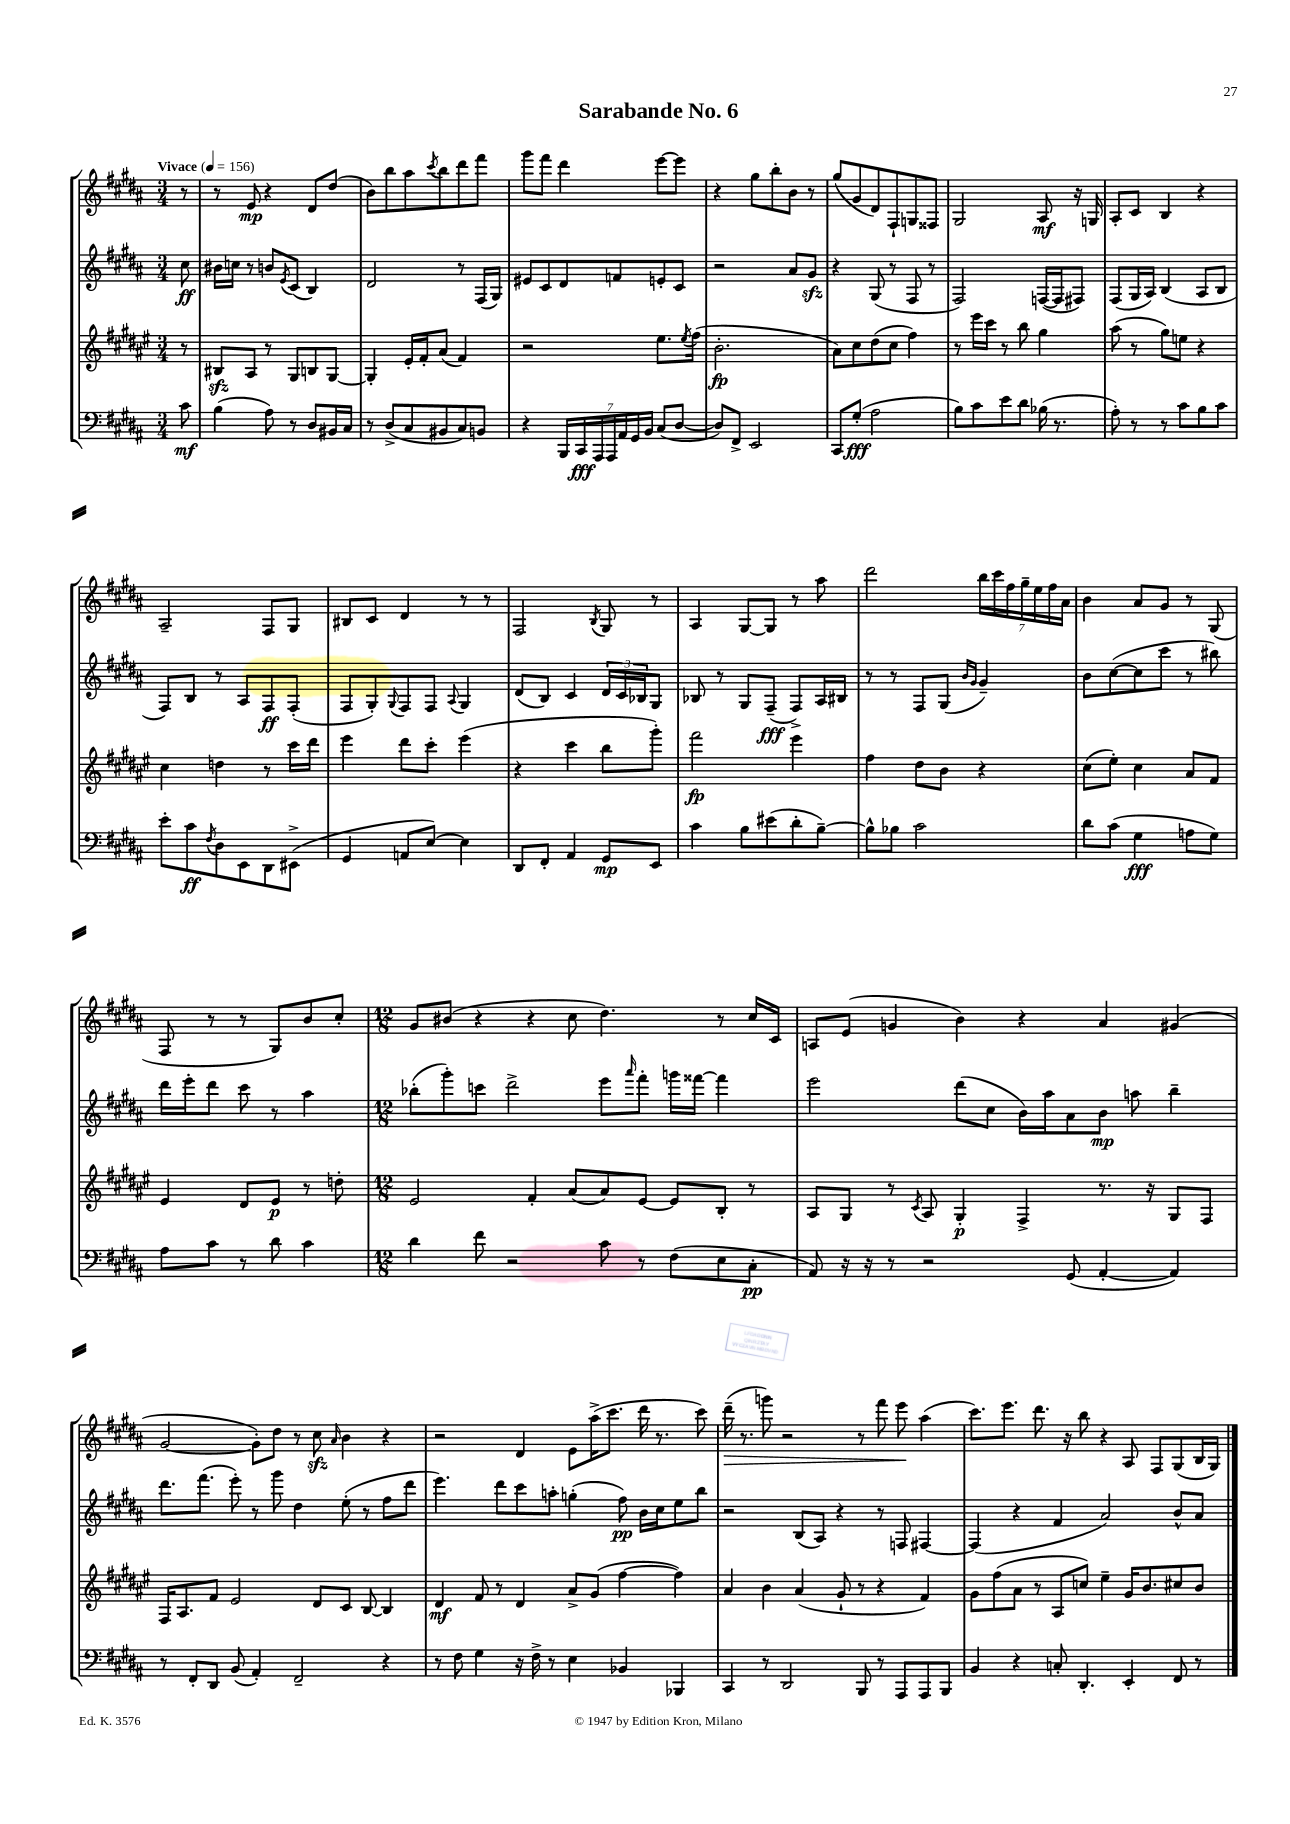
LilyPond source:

\header { title = "Sarabande No. 6" }
<<
\new StaffGroup <<
\new Staff = "s0" {
    \clef treble \key b \major \numericTimeSignature \time 3/4 \partial 8 \tempo "Vivace" 4 = 156
    r8 |
    r8 e'8\mp r4 dis'8 dis''8( |
    b'8) b''8 ais''8 \acciaccatura { cis'''8 } b''8 dis'''8 fis'''8 |
    gis'''8 fis'''8 dis'''4 e'''8~ e'''8 |
    r4 gis''8 b''8-. b'8 r8 |
    gis''8( gis'8 dis'8) fis8-! g8 fisis8 |
    gis2 ais8\mf r16 g16 |
    ais8-. cis'8 b4 r4 |
    ais2-- fis8 gis8 |
    bis8 cis'8 dis'4 r8 r8 |
    fis2 \acciaccatura { b8 } gis8 r8 |
    ais4 gis8~ gis8 r8 ais''8 |
    dis'''2 \tuplet 7/4 { b''16 cis'''16 fis''16 gis''16-- e''16 fis''16 ais'16 } |
    b'4 ais'8 gis'8 r8 gis8( |
    fis8 r8 r8 gis8) b'8 cis''8-. |
    \numericTimeSignature \time 12/8 gis'8 bis'8( r4 r4 cis''8 dis''4.) r8 cis''16 cis'16 |
    a8 e'8( g'4 b'4) r4 ais'4 gis'4( |
    gis'2~ gis'8-.) dis''8 r8 cis''8\sfz \grace { ais'16 } b'4 r4 |
    r2 dis'4 e'8 ais''16->( cis'''8. dis'''16 r8. cis'''8) |
    dis'''16--\>( r8. g'''8) r2 r8 fis'''8 e'''8\! ais''4( |
    cis'''8.) e'''8. dis'''8. r16 b''8 r4 ais8 fis8 gis8( b16 gis16) \bar "|." |
}
\new Staff = "s1" {
    \clef treble \key b \major \numericTimeSignature \time 3/4 \partial 8
    cis''8\ff |
    bis'16 c''16 r8 b'8 \acciaccatura { e'8 } cis'8( b4) |
    dis'2 r8 fis16( gis16) |
    eis'8 cis'8 dis'8 f'8 e'8-. cis'8 |
    r2 ais'8 gis'8\sfz |
    r4 gis8( r8 fis8 r8 |
    fis2) f16~( f16 fis8) |
    fis8( gis16 ais16) b4( ais8 b8 |
    fis8) b8 r8 ais8 fis8\ff fis8-.( |
    fis8 gis8-.) \appoggiatura { gis8 } fis8 fis8 \appoggiatura { ais8 } gis4 |
    dis'8( b8) cis'4 \tuplet 3/2 { dis'16 cis'16 bes16 } gis8 |
    bes8 r8 gis8 fis8--\fff( fis8->) ais16 bis16 |
    r8 r8 fis8 gis8( \grace { b'16 gis'16 } gis'4--) |
    b'8 cis''8~( cis''8 cis'''8 r8 bis''8) |
    dis'''16 e'''16-. dis'''8 cis'''8 r8 ais''4 |
    \numericTimeSignature \time 12/8 bes''8-.( gis'''8-.) c'''8 dis'''2-> e'''8 \grace { ais'''16 } fis'''8-. g'''16 fisis'''16~ fisis'''4 |
    e'''2 dis'''8( cis''8 b'16) ais''16 ais'8 b'8\mp a''8 b''4-- |
    dis'''8. fis'''8.( e'''8-.) r8 gis'''8 dis''4 e''8-.( r8 fis''8 dis'''8 |
    e'''4.) dis'''8 cis'''8 a''8-. g''4-.( fis''8\pp) b'16 cis''16 e''8 b''8 |
    r2 b8( ais8) r4 r8 f8 fis4~ |
    fis4( r4 fis'4 ais'2) b'8-^ ais'8 \bar "|." |
}
\new Staff = "s2" {
    \clef treble \key fis \major \numericTimeSignature \time 3/4 \partial 8
    r8 |
    bis8\sfz ais8 r8 gis8 b8 gis8~ |
    gis4-. eis'16-. fis'16-. ais'8( fis'4) |
    r2 eis''8. \acciaccatura { eis''8 } fis''16( |
    b'2.-.\fp |
    ais'8) cis''8 dis''8( cis''8 fis''4) |
    r8 eis'''16 cis'''16 r8 b''8 gis''4 |
    ais''8( r8 gis''8) e''8 r4 |
    cis''4 d''4 r8 cis'''16 dis'''16 |
    eis'''4 dis'''8 cis'''8-. eis'''4( |
    r4 cis'''4 b''8 gis'''8-.) |
    fis'''2\fp eis'''4 |
    fis''4 dis''8 b'8 r4 |
    cis''8( eis''8-.) cis''4 ais'8 fis'8 |
    eis'4 dis'8 eis'8\p r8 d''8-. |
    \numericTimeSignature \time 12/8 eis'2 fis'4-. ais'8( ais'8) eis'8~ eis'8 b8-. r8 |
    ais8 gis8 r8 \acciaccatura { cis'8 } ais8 gis4-.\p fis4-> r8. r16 gis8 fis8 |
    fis16 ais8. fis'8 eis'2 dis'8 cis'8 b8~ b4 |
    dis'4\mf fis'8 r8 dis'4 ais'8-> gis'8( fis''4~ fis''4) |
    ais'4 b'4 ais'4( gis'8-! r8 r4 fis'4) |
    gis'8 fis''8( ais'8 r8 ais8 c''8) eis''4-- gis'16 b'8. cis''8 b'8 \bar "|." |
}
\new Staff = "s3" {
    \clef bass \key b \major \numericTimeSignature \time 3/4 \partial 8
    cis'8\mf |
    b4( ais8) r8 dis8 bis,16 cis16 |
    r8 dis8->( cis8 bis,8 cis8) b,8 |
    r4 \tuplet 7/4 { b,,16 cis,16\fff ais,,16 ais,,16 ais,16 gis,16 b,16 } cis8( dis8~ |
    dis8) fis,8-> e,2 |
    cis,8 gis8-.\fff( ais2 |
    b8) cis'8 e'8 dis'8 bes16( r8. |
    ais8-.) r8 r8 cis'8 b8 cis'8 |
    e'8-. cis'8\ff \acciaccatura { fis8 } dis8 e,8 dis,8 eis,8->( |
    gis,4 a,8 e8~) e4 |
    dis,8 fis,8-. ais,4 gis,8\mp e,8 |
    cis'4 b8 eis'8( dis'8-. b8~--) |
    b8-^ bes8 cis'2 |
    dis'8 cis'8( gis4\fff a8 gis8) |
    ais8 cis'8 r8 dis'8 cis'4 |
    \numericTimeSignature \time 12/8 dis'4 fis'8 r2 cis'8 r8 fis8( e8 cis8-.\pp |
    ais,8) r16 r16 r8 r2 gis,8( ais,4~-. ais,4) |
    r8 fis,8-. dis,8 b,8( ais,4-.) fis,2-- r4 |
    r8 fis8 gis4 r16 fis16-> r8 e4 bes,4 bes,,4 |
    cis,4 r8 dis,2 b,,8 r8 ais,,8 ais,,8 b,,8 |
    b,4 r4 c8-. dis,4.-. e,4-. fis,8 r8 \bar "|." |
}
>>
>>
\layout { \context { \Score \remove "Bar_number_engraver" } }
